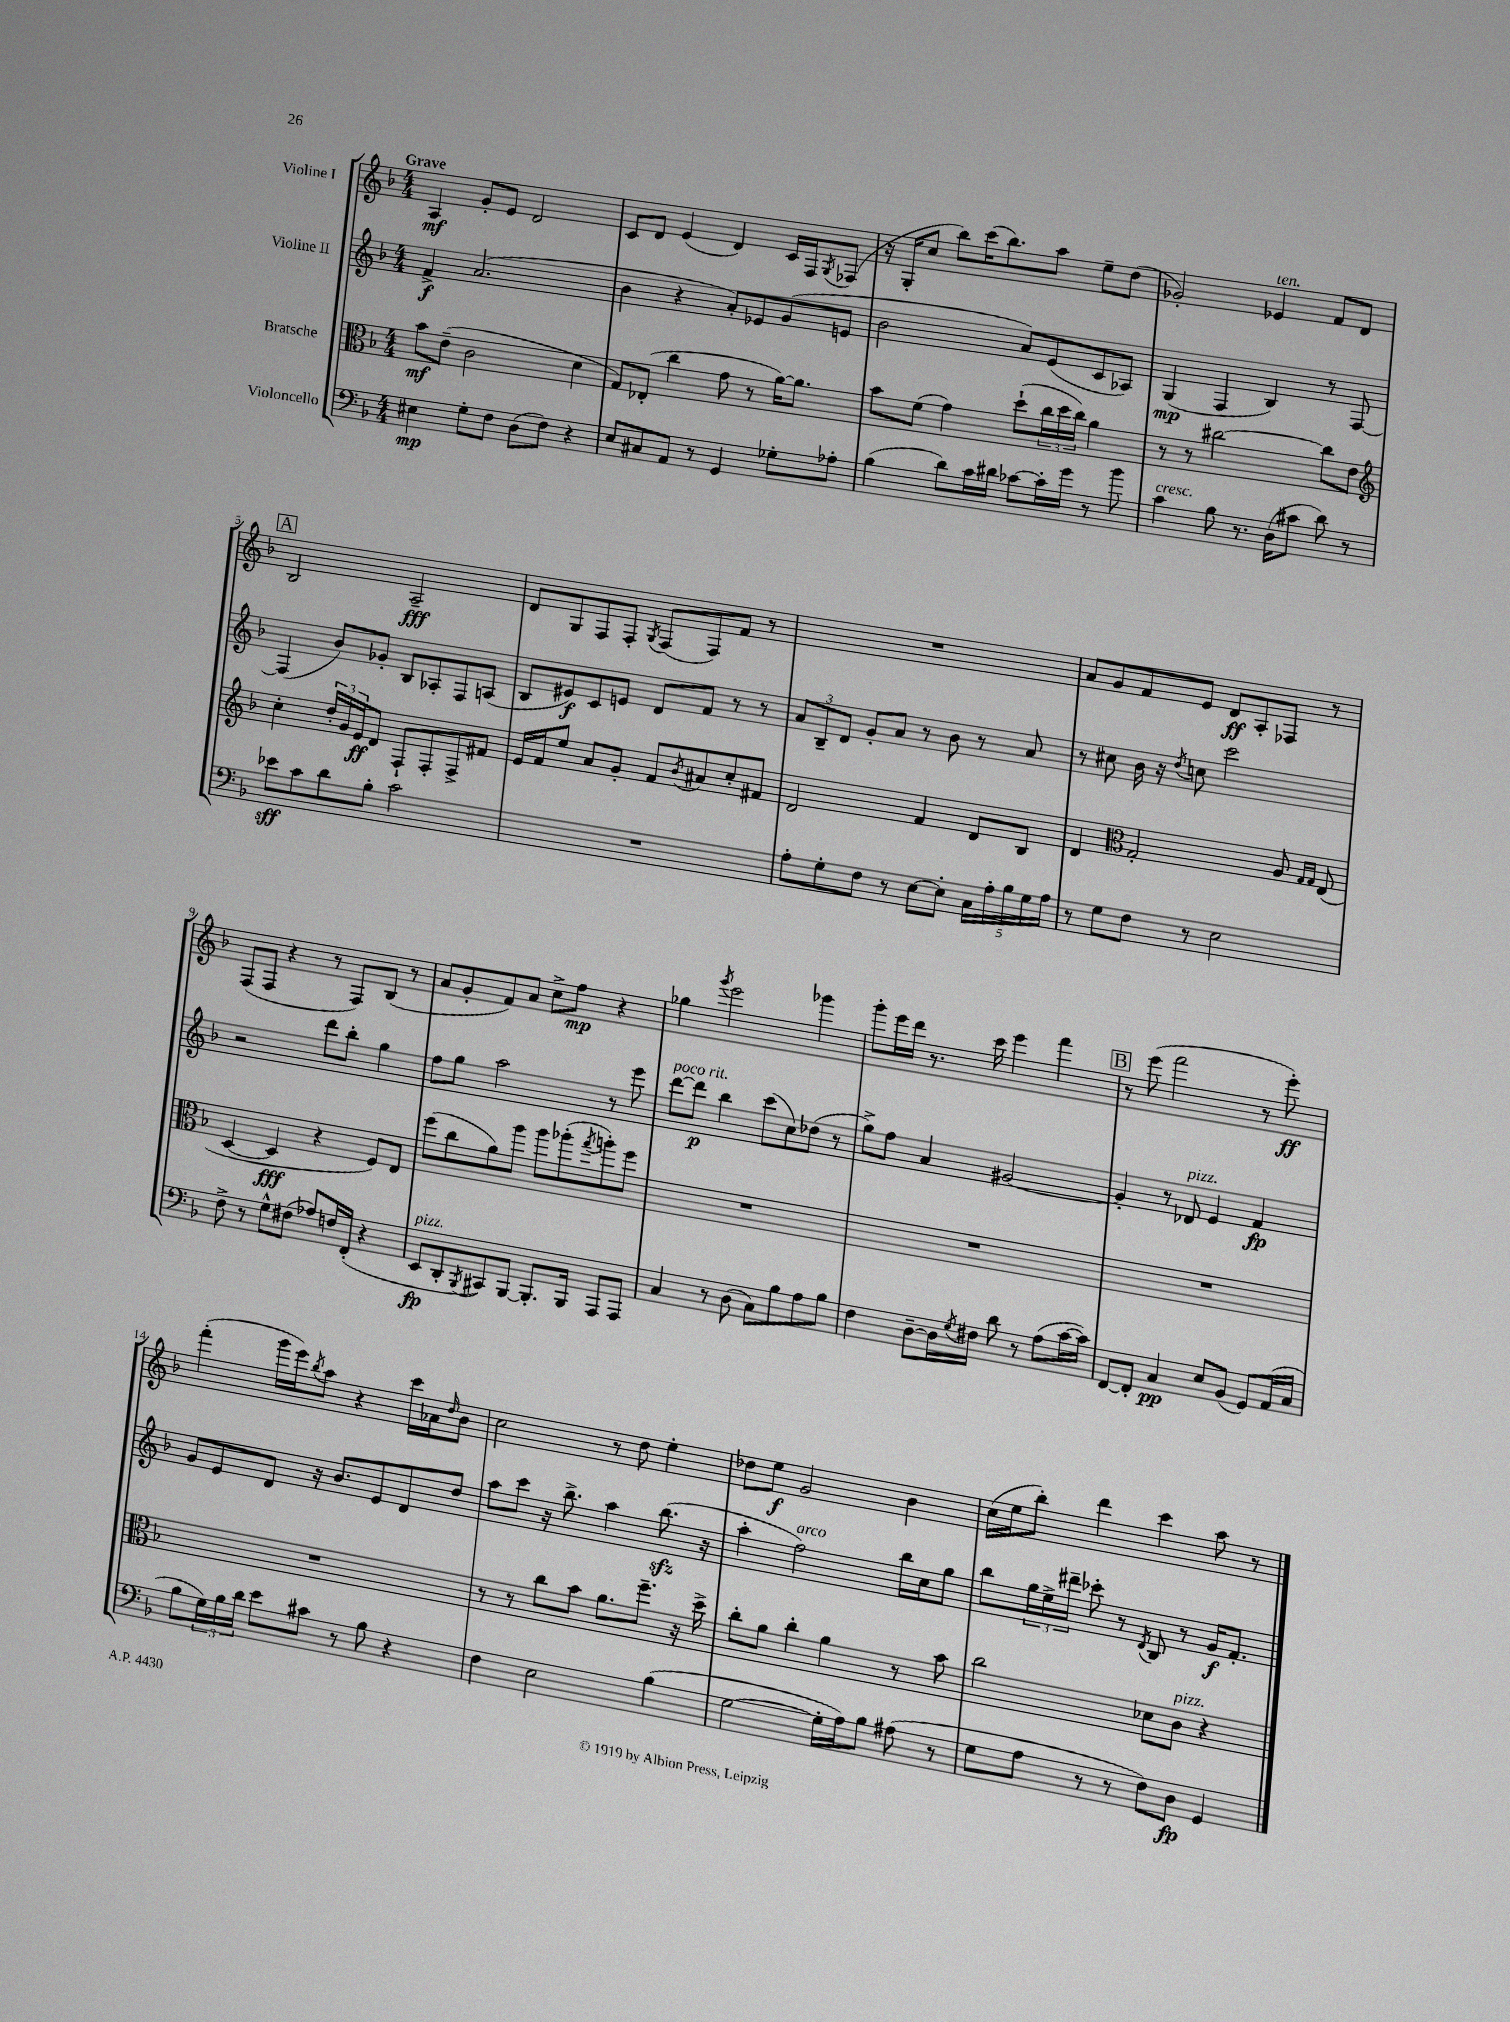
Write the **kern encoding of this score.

**kern	**dynam	**kern	**dynam	**kern	**dynam	**kern	**dynam
*part4	*part4	*part3	*part3	*part2	*part2	*part1	*part1
*staff4	*staff4	*staff3	*staff3	*staff2	*staff2	*staff1	*staff1
*I"Violoncello	*	*I"Bratsche	*	*I"Violine II	*	*I"Violine I	*
*clefF4	*	*clefC3	*	*clefG2	*	*clefG2	*
*k[b-]	*	*k[b-]	*	*k[b-]	*	*k[b-]	*
*M4/4	*	*M4/4	*	*M4/4	*	*M4/4	*
=1	=1	=1	=1	=1	=1	=1	=1
!	!	!	!	!	!	!LO:TX:a:B:t=Grave	!
4E#X\	mp	8b-\L	mf	4f^/	f	4A/	mf
.	.	(8e~\J	.	.	.	.	.
8G'\L	.	2c\	.	(2.a/	.	8g'/L	.
8F\J	.	.	.	.	.	8e/J	.
(8D\L	.	.	.	.	.	2d/	.
8F\J)	.	.	.	.	.	.	.
4r	.	4d\	.	.	.	.	.
=2	=2	=2	=2	=2	=2	=2	=2
8E/L	.	8G/L)	.	4b-\	.	8c/L	.
8C#X/	.	(8E-X'/J	.	.	.	8d/J	.
8AA/J	.	4cc\	.	4r	.	(4e/	.
8r	.	.	.	.	.	.	.
4GG/	.	8g\	.	8a'/L)	.	4d/)	.
.	.	8r	.	8e-X/	.	.	.
8G-X'\L	.	[16a\KL)	.	(8g/	.	16c/LL	.
.	.	8.a\J]	.	.	.	16F/J	.
.	.	.	.	.	.	8qG/	.
8A-X'\J	.	.	.	8en/J	.	(8F-X/J	.
=3	=3	=3	=3	=3	=3	=3	=3
(4B-\	.	8b-\L	.	2b-\	.	16r	.
.	.	.	.	.	.	16G'/KL	.
.	.	(8f\J	.	.	.	8cc/J	.
8d\L)	.	4g\)	.	.	.	8bb-\L)	.
16c\L	.	.	.	.	.	(16ccc\K	.
16d#X\JJ	.	.	.	.	.	8.bb-\)	.
[8c-X\L	.	(8dd`\L	.	8a/L)	.	.	.
16c-'\L]	.	24cc\L	.	(8e/	.	8aa\J	.
.	.	24dd\	.	.	.	.	.
16g\JJ	.	.	.	.	.	.	.
.	.	24cc\JJ)	.	.	.	.	.
8r	.	4a\	.	8c/	.	8ee~\L	.
8b-\	.	.	.	8A-X/J)	.	(8dd\J	.
=4	=4	=4	=4	=4	=4	=4	=4
!LO:TX:a:i:t=cresc.	!	!	!	!	!	!	!
4c\	.	8r	.	(4G/	mp	2g-X'/)	.
.	.	8r	.	.	.	.	.
8B-\	.	[2cc#X\	.	4F/	.	.	.
8.r	.	.	.	.	.	.	.
!	!	!	!	!	!	!LO:TX:a:i:t=ten.	!
.	.	.	.	4B-/)	.	4e-X/	.
(16D\KL	.	.	.	.	.	.	.
8c#X\J	.	.	.	.	.	.	.
8d\)	.	8cc#\L]	.	8r	.	8f/L	.
8r	.	8e\J	.	[8F/	.	8d/J	.
!!LO:LB:g=z
!!LO:REH:place=s1:t=A
=5	=5	=5	=5	=5	=5	=5	=5
*	*	*clefG2	*	*	*	*	*
8e-X\L	sff	4cc'\	.	(4F/]	.	2B-/	.
8c\	.	.	.	.	.	.	.
8d\	.	24dd'/LL	.	8b-/L)	.	.	.
.	.	24g/	.	.	.	.	.
.	.	24e/J	ff	.	.	.	.
8B-'\J	.	8d/J	.	8g-X'/J	.	.	.
2c\	.	8F`/L	.	8B-/L	.	2A~/	fff
.	.	8F'/	.	8A-X'/	.	.	.
.	.	8F^/	.	8F/	.	.	.
.	.	8f#X/J	.	(8An/J	.	.	.
=6	=6	=6	=6	=6	=6	=6	=6
1r	.	16e/LL	.	8B-/L	.	8d/L	.
.	.	16f/J	.	.	.	.	.
.	.	8ee/J	.	8e#X/)	f	8G/	.
.	.	8a/L	.	8c/	.	8F/	.
.	.	8g'/J	.	8en/J	.	8F'/J	.
.	.	.	.	.	.	8qG/	.
.	.	8f/L	.	8d/L	.	(8F/L	.
.	.	8qb-/	.	.	.	.	.
.	.	8a#X/	.	8f/J	.	8F/)	.
.	.	8cc'/	.	8r	.	8f/J	.
.	.	8f#X/J	.	8r	.	8r	.
=7	=7	=7	=7	=7	=7	=7	=7
8A'\L	.	2d/	.	12a/L	.	1r	.
.	.	.	.	12B-~/	.	.	.
8G'\	.	.	.	.	.	.	.
.	.	.	.	12d/J	.	.	.
8F\J	.	.	.	8g'/L	.	.	.
8r	.	.	.	8a/J	.	.	.
[8E\L	.	4f/	.	8r	.	.	.
8E'\J]	.	.	.	8b-\	.	.	.
20C\LL	.	8d/L	.	8r	.	.	.
20A'\	.	.	.	.	.	.	.
20B-\	.	.	.	.	.	.	.
.	.	8B-/J	.	8a/	.	.	.
20G\	.	.	.	.	.	.	.
20A\JJ	.	.	.	.	.	.	.
=8	=8	=8	=8	=8	=8	=8	=8
8r	.	4d/	.	8r	.	8a/L	.
8G\L	.	.	.	8cc#X\	.	8g/	.
*	*	*clefC3	*	*	*	*	*
8F\J	.	2G'/	.	16b-\	.	8f/	.
.	.	.	.	16r	.	.	.
.	.	.	.	8qdd/	.	.	.
8r	.	.	.	8ccn\	.	8e/J	.
2E\	.	.	.	2ccc\	.	8d/L	ff
.	.	.	.	.	.	8A'/	.
.	.	8A/	.	.	.	8F-X/J	.
.	.	16qqG/LL	.	.	.	.	.
.	.	16qqG/JJ	.	.	.	.	.
.	.	(8E/	.	.	.	8r	.
!!LO:LB:g=z
=9	=9	=9	=9	=9	=9	=9	=9
8F^\	.	[4D/	.	2r	.	(8F/L	.
8r	.	.	.	.	.	8F/J	.
8G^^\L	.	4D/]	fff	.	.	4r	.
(8F#X\J	.	.	.	.	.	.	.
8A-X/L)	.	4r	.	8ddd\L	.	8r	.
16Fn/L	.	.	.	8bb-'\J	.	8F/L)	.
(16FF'/JJ	.	.	.	.	.	.	.
4r	.	8F/L)	.	4gg\	.	(8B-/J	.
.	.	8E/J	.	.	.	8r	.
=10	=10	=10	=10	=10	=10	=10	=10
!LO:TX:a:i:t=pizz.	!	!	!	!	!	!	!
8EE/L	fp	(8ff\L	.	8ff\L	.	8a/L	.
8DD'/	.	8cc\	.	8gg\J	.	8g'/	.
8qBBB-/	.	.	.	.	.	.	.
8CC#X/)	.	8a\)	.	2aa\	.	8f/)	.
[8BBB-/J	.	8aa\J	.	.	.	8a/J	.
8.BBB-'/L]	.	8aa\L	.	.	.	8cc^\L	.
.	.	(8aa-X'\	.	.	.	8ff\J	mp
16BBB-/Jk	.	.	.	.	.	.	.
.	.	8qgg/	.	.	.	.	.
8AAA/L	.	8aan'\)	.	8r	.	4r	.
8AAA/J	.	8ff\J	.	8eee\	.	.	.
=11	=11	=11	=11	=11	=11	=11	=11
!	!	!	!	!LO:TX:a:i:t=poco rit.	!	!	!
4C/	.	1r	.	[8ddd\L	.	4gg-X\	.
.	.	.	.	8ddd\J]	p	.	.
.	.	.	.	.	.	8qggg/	.
8r	.	.	.	4bb-\	.	2eee\	.
(8D\	.	.	.	.	.	.	.
8C\L)	.	.	.	(8ccc\L	.	.	.
8B-\	.	.	.	8cc\)	.	.	.
8A\	.	.	.	(8dd-X\J	.	4ggg-X\	.
8B-\J	.	.	.	8r	.	.	.
=12	=12	=12	=12	=12	=12	=12	=12
4F\	.	1r	.	8gg^\L)	.	8ggg'\L	.
.	.	.	.	8ff\J	.	16eee\L	.
.	.	.	.	.	.	16ddd\JJ	.
[8D~\L	.	.	.	4a/	.	8.r	.
16D\L]	.	.	.	.	.	.	.
8qG/	.	.	.	.	.	.	.
16F#X\JJ	.	.	.	.	.	16ccc\	.
8d\	.	.	.	[2g#X/	.	4eee\	.
8r	.	.	.	.	.	.	.
(8A\L	.	.	.	.	.	4fff\	.
[16c\L	.	.	.	.	.	.	.
16c\JJ])	.	.	.	.	.	.	.
!!LO:REH:place=s1:t=B
=13	=13	=13	=13	=13	=13	=13	=13
[8FF/L	.	1r	.	4g#'/]	.	8r	.
8FF'/J]	.	.	.	.	.	(8eee\	.
4C/	pp	.	.	8r	.	2fff\	.
!	!	!	!	!LO:TX:a:i:t=pizz.	!	!	!
.	.	.	.	8d-X/	.	.	.
8E/L	.	.	.	4e/	.	.	.
(8BB-/J	.	.	.	.	.	.	.
8GG/L)	.	.	.	4f/	fp	8r	.
(16AA/L	.	.	.	.	.	8eee'\)	ff
16C/JJ	.	.	.	.	.	.	.
!!LO:LB:g=z
=14	=14	=14	=14	=14	=14	=14	=14
8B-\L	.	1r	.	8g/L	.	(4fff'\	.
24G\L)	.	.	.	8e/	.	.	.
24B-\	.	.	.	.	.	.	.
24d\JJ	.	.	.	.	.	.	.
8e\L	.	.	.	8d/J	.	16ggg\LL	.
.	.	.	.	.	.	16eee\J)	.
.	.	.	.	.	.	8qbb-/	.
8c#X\J	.	.	.	16r	.	8aa\J	.
.	.	.	.	8.b-/L	.	.	.
8r	.	.	.	.	.	4r	.
8B-\	.	.	.	8e/	.	.	.
4r	.	.	.	8d/	.	16ccc\LL	.
.	.	.	.	.	.	16a-X\J	.
.	.	.	.	.	.	16qqdd/	.
.	.	.	.	8dd/J	.	8b-\J	.
=15	=15	=15	=15	=15	=15	=15	=15
4F\	.	8r	.	8aa\L	.	2cc\	.
.	.	8r	.	8ccc\J	.	.	.
2E\	.	8cc\L	.	16r	.	.	.
.	.	.	.	8.bb-^\	.	.	.
.	.	8b-\J	.	.	.	.	.
.	.	8.a\L	.	4aa\	.	8r	.
.	.	.	.	.	.	8dd\	.
.	.	8.ff~\J	.	.	.	.	.
(4B-\	.	.	.	(8.bb-zz\	.	4ee'\	.
.	.	16r	.	.	.	.	.
.	.	16dd^\	.	16r	.	.	.
=16	=16	=16	=16	=16	=16	=16	=16
[2G\	.	8cc'\L	.	4aa'\	.	8dd-X\L	.
.	.	8a\J	.	.	.	8ee\J	f
!	!	!	!	!LO:TX:a:i:t=arco	!	!	!
.	.	4cc'\	.	2ff\)	.	2g/	.
16G'\LL]	.	4a\	.	.	.	.	.
16A\J)	.	.	.	.	.	.	.
8B-\J	.	.	.	.	.	.	.
(8A#X\	.	8r	.	16bb-\LL	.	4b-\	.
.	.	.	.	16cc\J	.	.	.
8r	.	8b-\	.	8gg\J	.	.	.
=17	=17	=17	=17	=17	=17	=17	=17
8G\L	.	2cc\	.	8bb-\L	.	(16cc\LL	.
.	.	.	.	.	.	16ee\J	.
8A\J	.	.	.	24gg\L	.	8bb-'\J)	.
.	.	.	.	24ee^\	.	.	.
.	.	.	.	24ddd#X~\JJ	.	.	.
8r	.	.	.	8ccc-X'\	.	4ddd\	.
8r	.	.	.	8r	.	.	.
.	.	.	.	8qd/	.	.	.
8F\L)	.	8d-X\L	.	8B-/	.	4ccc\	.
!	!	!LO:TX:a:i:t=pizz.	!	!	!	!	!
8D\J	fp	8c\J	.	8r	.	.	.
4GG/	.	4r	.	16g/KL	f	8aa\	.
.	.	.	.	8.f'/J	.	.	.
.	.	.	.	.	.	8r	.
==	==	==	==	==	==	==	==
*-	*-	*-	*-	*-	*-	*-	*-
